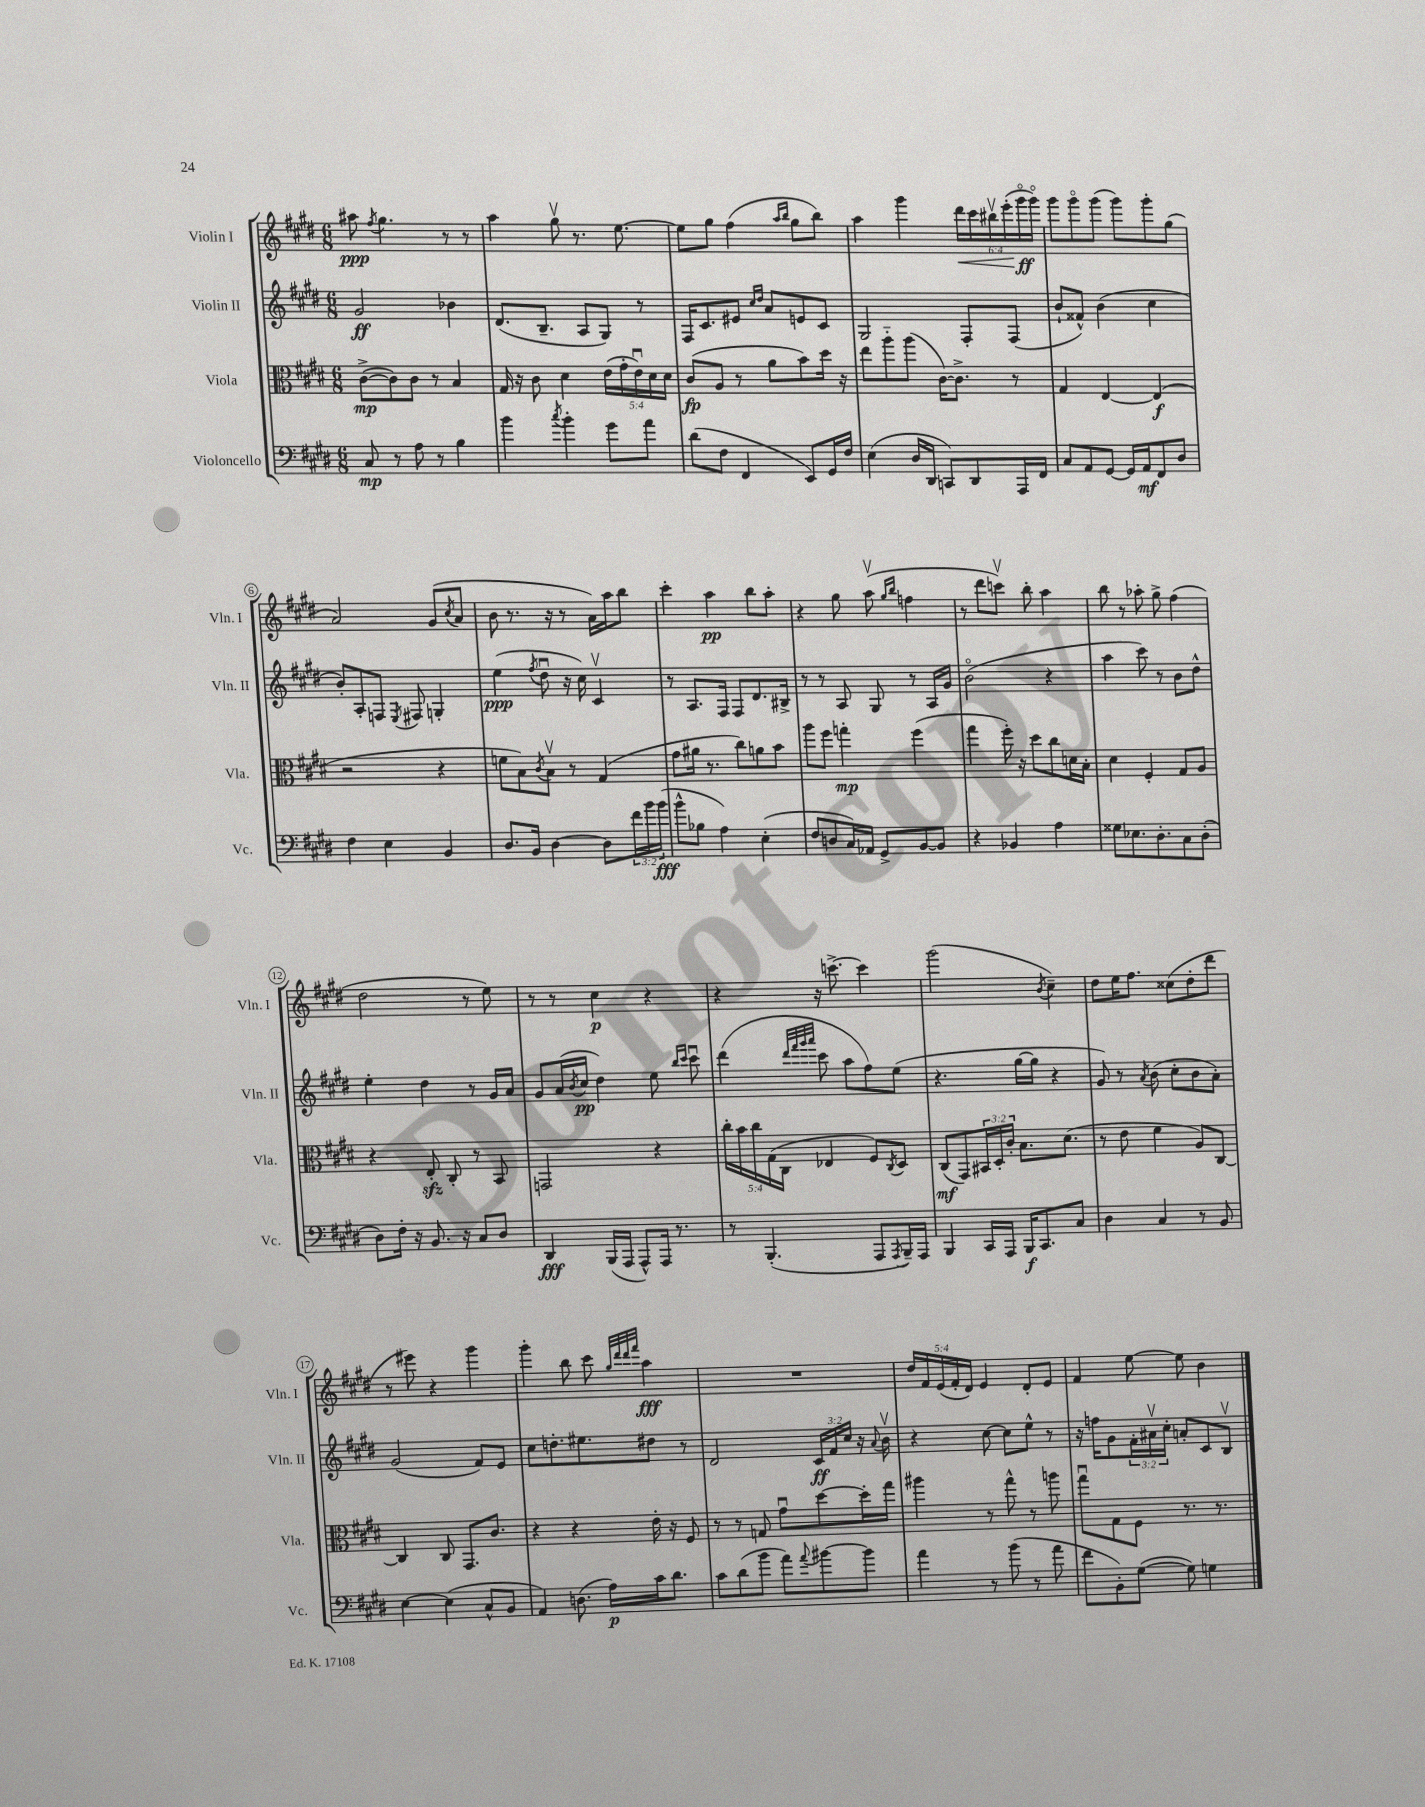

**kern	**kern	**kern	**kern
*staff4	*staff3	*staff2	*staff1
*clefF4	*clefC3	*clefG2	*clefG2
*k[f#c#g#d#]	*k[f#c#g#d#]	*k[f#c#g#d#]	*k[f#c#g#d#]
*M6/8	*M6/8	*M6/8	*M6/8
8C#	([8c#^	2g#	8aa#
.	.	.	8qff#
8r	8c#])	.	4.gg#
8A	8c#	.	.
8r	8r	.	.
4B	4B	4b-	8r
.	.	.	8r
=	=	=	=
4b	16G#	(8.d#	4aa
.	16r	.	.
.	8c#	.	.
.	.	8.B~	.
8qcc#	.	.	.
4b'	4d#	.	8gg#v
.	.	8A	8.r
8g#	(20e	8G#)	.
.	20g#'	.	.
.	.	.	[8.ee
.	20eu)	.	.
8a	.	8r	.
.	20d#	.	.
.	20d#	.	.
=	=	=	=
(8d#	(8c#	16F#	8ee]
.	.	8.c#	.
8F#	8A	.	8gg#
4FF#	8r	8e#	(4ff#
.	.	16qqcc#	.
.	.	16qqdd#	.
.	8a	8a	.
.	.	.	16qqaa
.	.	.	16qqbb
8EE)	8b)	8e	8gg#
16GG#	16dd#	8c#	8bb)
16F#	16r	.	.
=	=	=	=
(4E	8ee	2G#	4aa
.	8aa'~	.	.
16D#	(8aa	.	4ggg#
16DD#	.	.	.
8CC)	[16c#)	.	.
.	8.c#^]	.	.
8DD#	.	8F#'	24ddd#
.	.	.	24ccc#
.	.	.	24bb#v
16AAA	8r	(8F#	(24eee'
.	.	.	24ggg#o
16FF#	.	.	.
.	.	.	24ggg#o)
=	=	=	=
8C#	4G#	8b`	8ggg#
8AA	.	8f##^^)	8ggg#o
[8GG#	[4E	(4b	(8ggg#
16GG#]	.	.	8ggg#)
16AA	.	.	.
8FF#	(4E]	4cc#	8ggg#'
8D#	.	.	(8gg#
=	=	=	=
4F#	2r	8b')	2a)
.	.	8A'	.
4E	.	8F	.
.	.	8qE	.
.	.	8F#	.
4BB	4r	4G'	(8g#
.	.	.	8qcc#
.	.	.	8a
=	=	=	=
8.D#	8f	(4ee	8b
.	8B)	.	8.r
16BB	.	.	.
.	8qc#	8qff#	.
[4D#	8Bv	8dd#u	.
.	.	.	16r
.	8r	16r	8r
.	.	16cc#)	.
8D#]	(4G#	4c#v	16a)
.	.	.	16aa
24f#	.	.	8bb
24b	.	.	.
(24b	.	.	.
=	=	=	=
8b^^	8g#	8r	4ccc#'
8B-	16a#	8.A	.
.	8.r	.	.
4A)	.	.	4aa
.	.	16F#	.
.	8cc#)	8F#	.
(4E'	8a	8.d#	8bb
.	8b	.	8aa'
.	.	16B#^	.
=	=	=	=
8F#	8aa	8r	4r
8D	8ff#	8r	.
16C#)	4gg'	8A	8gg#
16AA-	.	.	.
8GG#^	.	8G#	(8aav
.	.	.	16qqgg#
.	.	.	16qqbb
[8BB	(4ff#	8r	4ff
8BB]	.	16A	.
.	.	16g#	.
=	=	=	=
4r	4gg#	(2bo	8r
.	.	.	8ddd#
4BB-	16ff#')	.	8cccv)
.	16r	.	.
.	8dd#	.	8bb'
4A	8cc#	4r	4aa
.	16d	.	.
.	16B'	.	.
=	=	=	=
8G##	4d#	4aa	8bb
8.E-	.	.	8r
.	4F#'	8ccc#)	8aa-'
8.D#'	.	.	.
.	.	8r	8gg#^
8C#	8G#	8b	(4ff#
(8D#'	8A	8dd#^^	.
=	=	=	=
8D#)	4r	4ee'	2dd#
16F#'	.	.	.
16r	.	.	.
8.BB	8E'	4dd#	.
.	8C#'	.	.
16r	.	.	.
8C#	8r	8r	8r
8D#	8BB	16g#	8ee)
.	.	16a	.
=	=	=	=
4DD#	2GG	8g#	8r
.	.	(16a	8r
.	.	8qb	.
.	.	16cc#	.
(16BBB	.	4dd#)	4cc#
16AAA	.	.	.
8AAA^^)	.	.	.
16AAA	4r	8ee	4r
8.r	.	.	.
.	.	16qqbb	.
.	.	16qqccc#	.
.	.	8ccc#u	.
=	=	=	=
8r	20cc#'	(4ddd#	4r
.	20b	.	.
.	20cc#	.	.
(4.BBB'	.	.	.
.	(20G#	.	.
.	20C#	.	.
.	.	32qqddd#	.
.	.	32qqfff#	.
.	.	32qqggg#	.
.	.	32qqaaa	.
.	4E-	8ccc#	16r
.	.	.	[8.ccc^
.	.	8aa	.
8AAA	8F#)	8ff#)	4ccc]
8qAAA	8qC#	.	.
16BBB~)	8D#	(8ee	.
16AAA	.	.	.
=	=	=	=
4BBB	(8C#	4.r	(2ggg#
.	8GG#)	.	.
16CC#	24BB#	.	.
.	24D#'	.	.
16AAA	.	.	.
.	24c#'	.	.
16BBB	8.B	[16gg#	.
8.CC#	.	16gg#]	.
.	.	.	8qb
.	.	4r	4cc#~)
.	(8.d#	.	.
8C#	.	.	.
=	=	=	=
4D#	8r	8g#)	8dd#
.	8e	8r	16ee
.	.	.	8.ff#
.	.	8qa	.
4C#	4f#	(8b	.
.	.	8cc#'	(8cc##
8r	8A)	8b	8dd#'
8BB	[8C#	8a')	8ddd#
=	=	=	=
[4E	4C#]	(2g#	8r
.	.	.	8eee#)
(4E]	8C#	.	4r
.	8.GG#	.	.
8C#^^	.	8f#)	4ggg#
.	8.c#	.	.
8BB	.	8e	.
=	=	=	=
4AA)	4r	8cc#	4ggg#'
.	.	8.dd'	.
(8.D	4r	.	8bb
.	.	8.ee#	.
.	.	.	8ccc#
16A)	.	.	.
.	.	.	32qqgg#
.	.	.	32qqddd#
.	.	.	32qqddd#
.	.	.	32qqfff#
16c#	16e'	8dd#	4aa
8.d#	16r	.	.
.	8F#	8r	.
=	=	=	=
8c#	8r	2d#	2.r
(8d#	8r	.	.
8b	8G	.	.
8a)	8g#u	.	.
8qqa	.	.	.
[8b#	[8dd#	24c#	.
.	.	24f#	.
.	.	24cc#	.
8b#]	16dd#']	16r	.
.	.	8qqa	.
.	16gg#	16bv	.
=	=	=	=
4a	4aa#	4r	20dd#
.	.	.	20f#
.	.	.	(20e
.	.	.	20f#'
.	.	.	20d#)
8r	8r	[8cc#	4e
(8b	8gg#^^	8cc#]	.
8r	8r	8ee^^	8d#'
8a	8aa	8r	8e
=	=	=	=
8f#	8gg#u	16r	4f#
.	.	16ff	.
8BB')	8G#	8g#	.
([8G#	8F#	24f#'	[8ee
.	.	24a#v	.
.	.	24cc#'	.
8G#])	8.r	8a'	8ee]
4G	.	8c#	4b
.	8.r	.	.
.	.	8Bv	.
==	==	==	==
*-	*-	*-	*-
